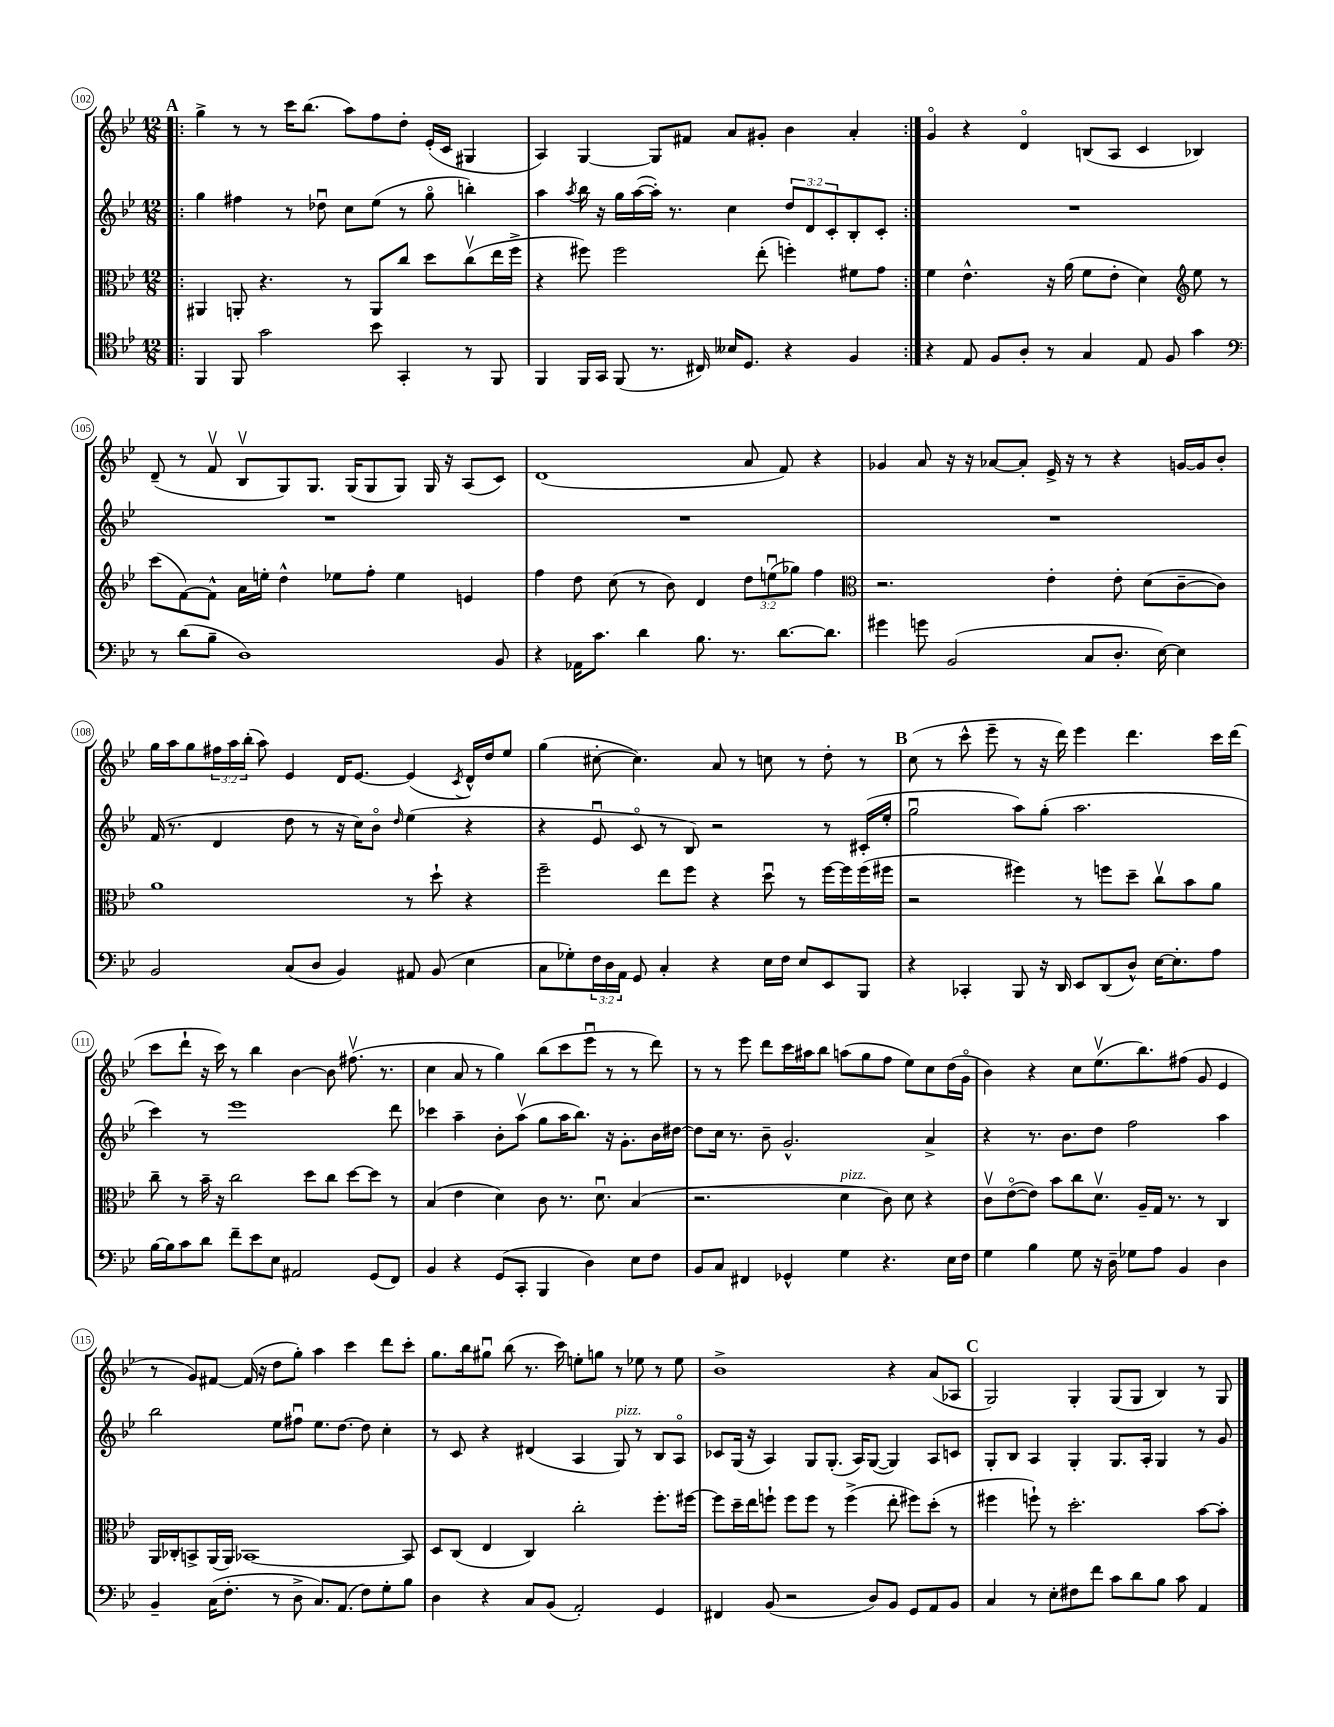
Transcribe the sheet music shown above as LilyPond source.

<<
\new StaffGroup <<
\new Staff = "s0" {
    \clef treble \key bes \major \numericTimeSignature \time 12/8 \override Staff.TupletNumber.text = #tuplet-number::calc-fraction-text
    \repeat volta 2 { \mark \markup { \bold "A" } \bar ".|:" g''4-> r8 r8 c'''16 bes''8.( a''8) f''8 d''8-. ees'16-.( c'16 gis4 |
    a4) g4~ g8 fis'8 a'8 gis'8-. bes'4 a'4-. | }
    g'4\flageolet r4 d'4\flageolet b8( a8 c'4 bes4) |
    d'8--( r8 f'8\upbow bes8\upbow g8) g8. g16( g8 g8) g16 r16 a8( c'8) |
    d'1( a'8 f'8) r4 |
    ges'4 a'8 r16 r16 aes'8~ aes'8-. ees'16-> r16 r8 r4 g'16~ g'16 bes'8-. |
    g''16 a''16 g''8 \tuplet 3/2 { fis''16 a''16 bes''16-.( } a''8) ees'4 d'16 ees'8.~ ees'4( \acciaccatura { c'8 } d'16-^) d''16 ees''8 |
    g''4( cis''8~-. cis''4.) a'8 r8 c''8 r8 d''8-. r8 |
    \mark \markup { \bold "B" } c''8( r8 c'''8-^ ees'''8-- r8 r16 d'''16) ees'''4 d'''4. c'''16 d'''16( |
    c'''8 d'''8-! r16 c'''16) r8 bes''4 bes'4~ bes'8 fis''8.\upbow( r8. |
    c''4 a'8 r8 g''4) bes''8( c'''8 ees'''8\downbow r8 r8 d'''8) |
    r8 r8 ees'''8 d'''8 c'''16 ais''16 bes''8 a''8( g''8 f''8 ees''8) c''8 d''16( g'16\flageolet |
    bes'4) r4 c''8 ees''8.\upbow( bes''8.) fis''8( g'8 ees'4 |
    r8 g'8) fis'8~ fis'16( r16 d''8 g''8-.) a''4 c'''4 d'''8 c'''8-. |
    g''8. bes''16 gis''8\downbow bes''8( r8. c'''16) e''8-. g''8 r8 ees''8 r8 ees''8 |
    bes'1-> r4 a'8( aes8 |
    \mark \markup { \bold "C" } g2) g4-. g8( g8 bes4) r8 g8 \bar "|." |
}
\new Staff = "s1" {
    \clef treble \key bes \major \numericTimeSignature \time 12/8 \override Staff.TupletNumber.text = #tuplet-number::calc-fraction-text
    \repeat volta 2 { \mark \markup { \bold "A" } \bar ".|:" g''4 fis''4 r8 des''8\downbow c''8 ees''8( r8 g''8\flageolet b''4-.) |
    a''4 \acciaccatura { a''8 } bes''16 r16 g''16 a''16~( a''16-.) r8. c''4 \tuplet 3/2 { d''8 d'8 c'8-. } bes8-. c'8-. | }
    R1. |
    R1. |
    R1. |
    R1. |
    f'16( r8. d'4 d''8 r8 r16 c''16) bes'8\flageolet \grace { d''16 } ees''4( r4 |
    r4 ees'8\downbow c'8\flageolet r8 bes8) r2 r8 cis'16-.( ees''16-. |
    \mark \markup { \bold "B" } g''2\downbow a''8) g''8-.( a''2. |
    c'''4) r8 ees'''1 d'''8 |
    ces'''4 a''4-- bes'8-. a''8\upbow( g''8 a''16 bes''8.) r16 g'8.-. bes'16 dis''16~ |
    dis''8 c''16 r8. bes'8-- g'2.-^ a'4-> |
    r4 r8. bes'8. d''8 f''2 a''4 |
    bes''2 ees''8 fis''8\downbow ees''8. d''8.~ d''8 c''4-. |
    r8 c'8 r4 dis'4( a4 g8^\markup { \italic "pizz." }) r8 bes8 a8\flageolet |
    ces'8 g16( r16 a4) g8 g8.-.( a16) g8~( g4) a8 c'8 |
    \mark \markup { \bold "C" } g8-. bes8 a4 g4-. g8. a16-. g4 r8 g'8 \bar "|." |
}
\new Staff = "s2" {
    \clef alto \key bes \major \numericTimeSignature \time 12/8 \override Staff.TupletNumber.text = #tuplet-number::calc-fraction-text
    \repeat volta 2 { \mark \markup { \bold "A" } \bar ".|:" ais,4 a,8-. r4. r8 a,8 c''8 d''8 c''8\upbow( ees''16 f''16-> |
    r4 fis''8) fis''2 ees''8-.( f''4-.) fis'8 g'8 | }
    f'4 ees'4.-^ r16 a'16( f'8 ees'8-. d'4) \clef treble ees''8 r8 |
    c'''8( f'8~) f'8-^ a'16 e''16-. d''4-^ ees''8 f''8-. ees''4 e'4 |
    f''4 d''8 c''8( r8 bes'8) d'4 \tuplet 3/2 { d''8 e''8\downbow( ges''8) } f''4 |
    \clef alto r2. ees'4-. ees'8-. d'8( c'8~-- c'8) |
    a'1 r8 d''8-! r4 |
    f''2-- ees''8 f''8 r4 d''8\downbow r8 f''16~ f''16 f''16( fis''16 |
    \mark \markup { \bold "B" } r2 fis''4) r8 f''8 d''8-- c''8\upbow bes'8 a'8 |
    c''8-- r8 bes'16-- r16 c''2 d''8 c''8 d''8~ d''8 r8 |
    bes4( ees'4 d'4) c'8 r8. d'8.\downbow bes4( |
    r2. d'4^\markup { \italic "pizz." } c'8) d'8 r4 |
    c'8\upbow ees'8~\flageolet( ees'8) bes'8 c''8 d'8.\upbow a16-- g16 r8. r8 c4 |
    a,16 ces16-. b,8-> a,16( a,16) bes,1~ bes,8 |
    d8 c8( ees4 c4) c''2-. f''8.-. fis''16~ |
    fis''8 d''16-- ees''16 f''8-! f''8 f''8 r8 f''4->( ees''8-. fis''8) d''8-.( r8 |
    \mark \markup { \bold "C" } fis''4 f''8-!) r8 d''2.-. bes'8~ bes'8-. \bar "|." |
}
\new Staff = "s3" {
    \clef tenor \key bes \major \numericTimeSignature \time 12/8 \override Staff.TupletNumber.text = #tuplet-number::calc-fraction-text
    \repeat volta 2 { \mark \markup { \bold "A" } \bar ".|:" f,4 f,8 g'2 bes'8 g,4-. r8 f,8 |
    f,4 f,16 g,16 f,8( r8. cis16) beses16 d8. r4 f4 | }
    r4 ees8 f8 a8-. r8 g4 ees8 f8 g'4 |
    \clef bass r8 d'8( bes8-- d1) bes,8 |
    r4 aes,16 c'8. d'4 bes8. r8. d'8.~ d'8. |
    gis'4 g'8 bes,2( c8 d8.-. ees16~) ees4 |
    bes,2 c8( d8 bes,4) ais,8 bes,8( ees4 |
    c8 ges8-.) \tuplet 3/2 { f16 d16 a,16 } g,8 c4-. r4 ees16 f16 ees8 ees,8 bes,,8 |
    \mark \markup { \bold "B" } r4 ces,4-. bes,,8 r16 d,16 ees,8 d,8( d8-^) ees16~ ees8.-. a8 |
    bes16~ bes16 c'8 d'8 f'8-- ees'8 ees8 ais,2 g,8( f,8) |
    bes,4 r4 g,8( c,8-. bes,,4 d4) ees8 f8 |
    bes,8 c8 fis,4 ges,4-^ g4 r4. ees16 f16 |
    g4 bes4 g8 r16 d16-- ges8 a8 bes,4 d4 |
    bes,4-- c16( f8.-. r8 d8-> c8.) a,8.( f8) g8-. bes8 |
    d4 r4 c8 bes,8( a,2-.) g,4 |
    fis,4 bes,8( r2 d8) bes,8 g,8 a,8 bes,8 |
    \mark \markup { \bold "C" } c4 r8 ees8-. fis8 f'8 c'8 d'8 bes8 c'8 a,4 \bar "|." |
}
>>
>>
\layout { \context { \Score currentBarNumber = #102 \override BarNumber.stencil = #(make-stencil-circler 0.1 0.3 ly:text-interface::print) } }
